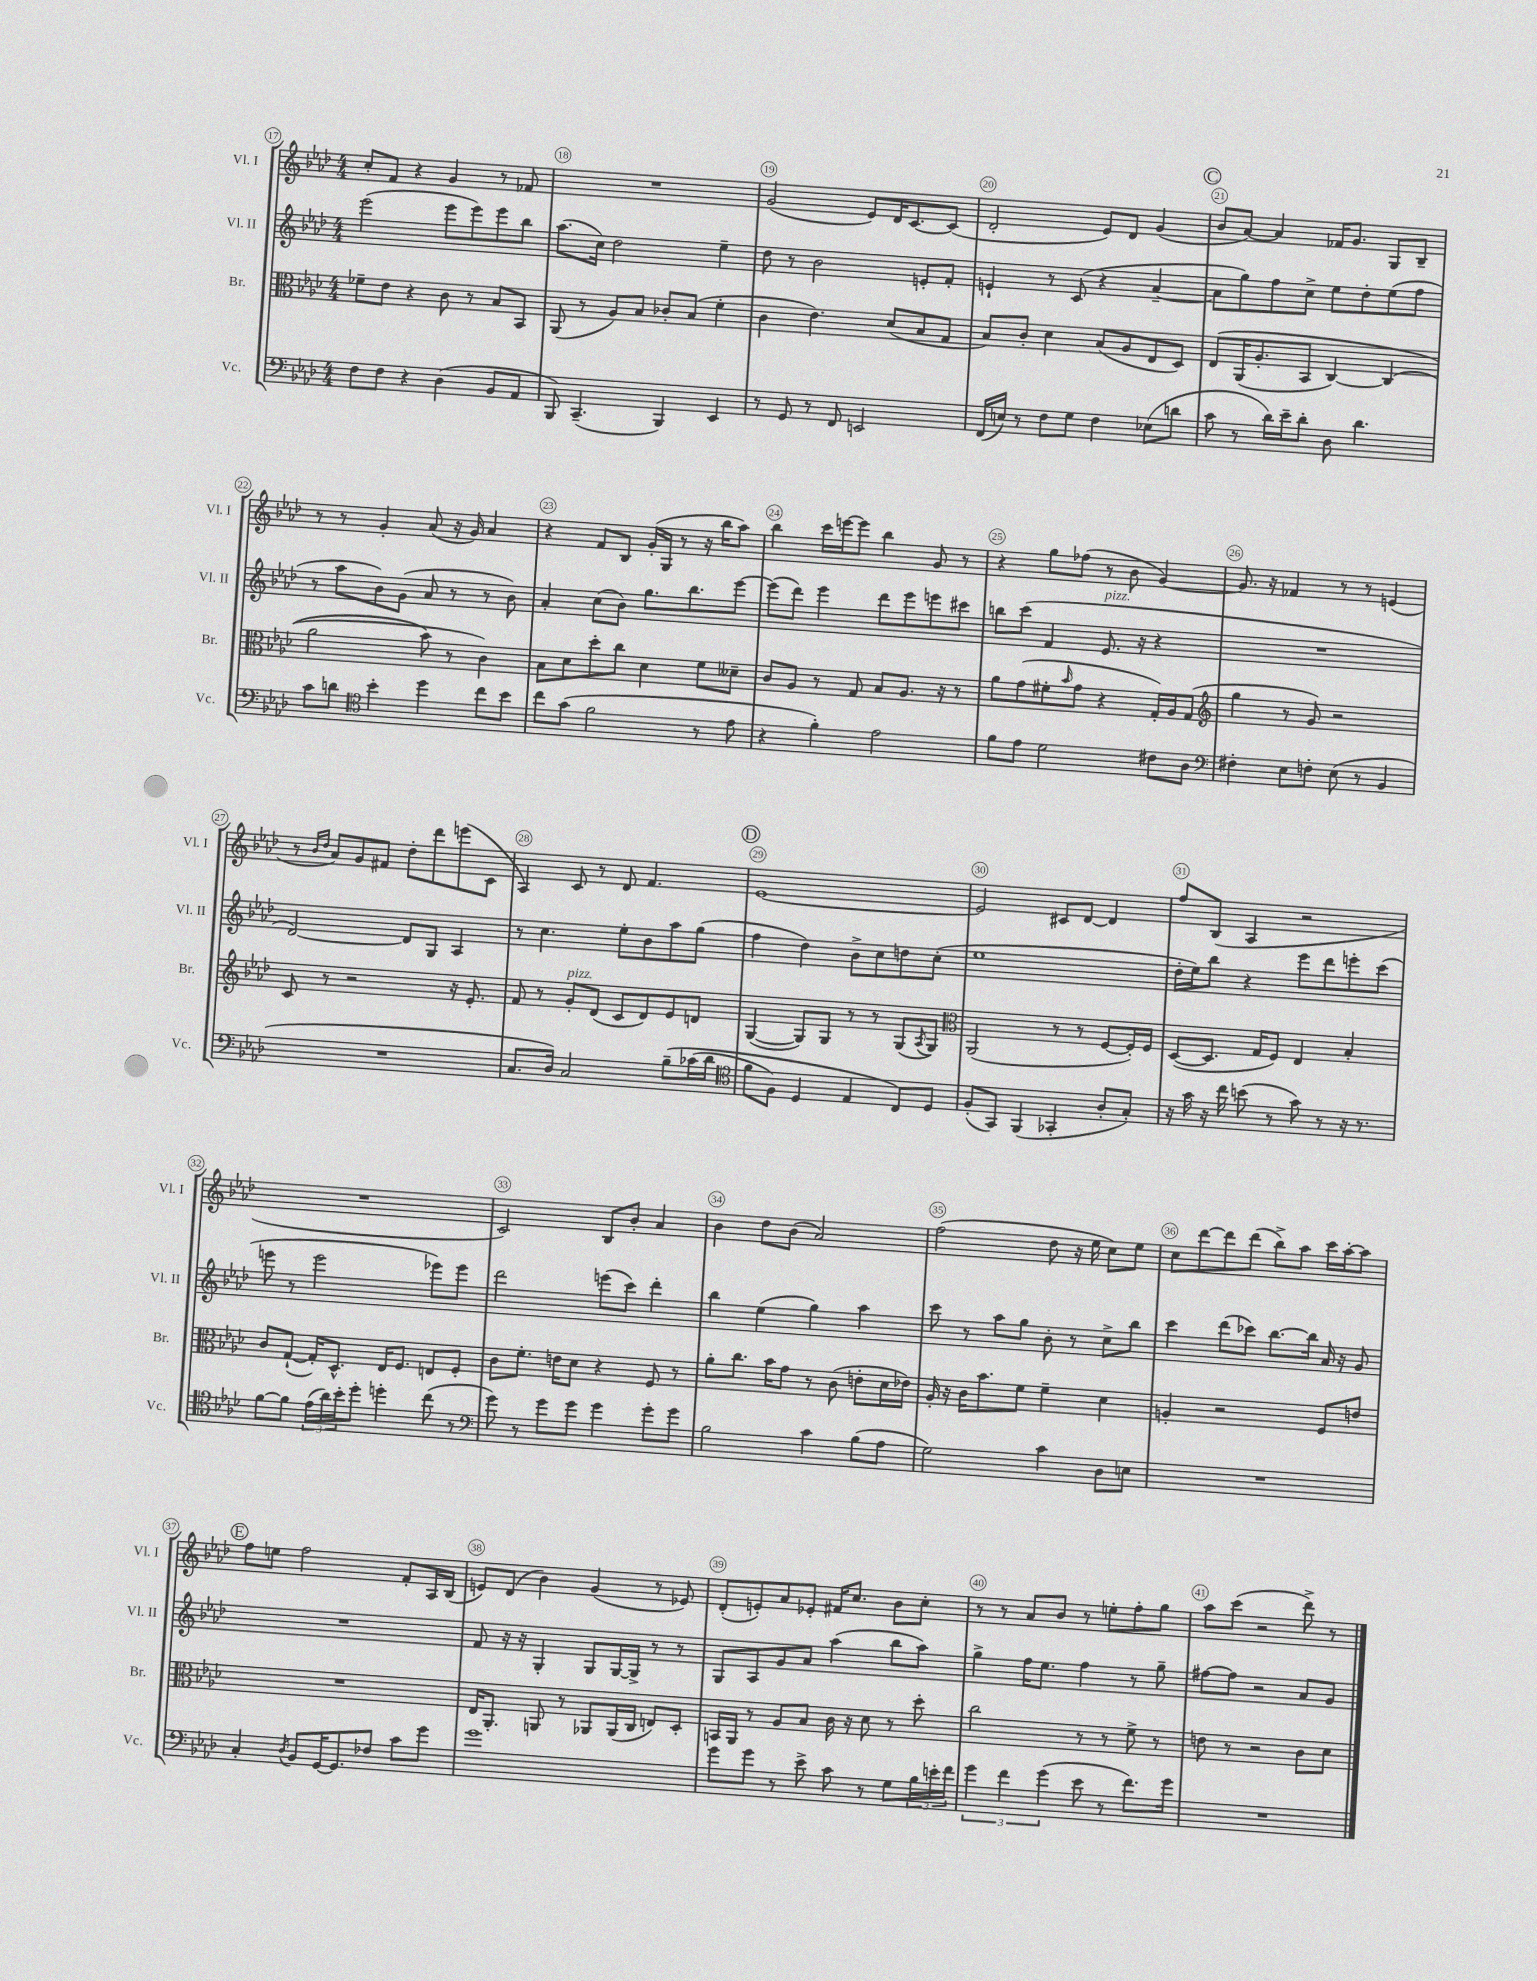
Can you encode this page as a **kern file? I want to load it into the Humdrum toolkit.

**kern	**kern	**kern	**kern
*part4	*part3	*part2	*part1
*staff4	*staff3	*staff2	*staff1
*I"Vc.	*I"Br.	*I"Vl. II	*I"Vl. I
*I'Vc.	*I'Br.	*I'Vl. II	*I'Vl. I
*clefF4	*clefC3	*clefG2	*clefG2
*k[b-e-a-d-]	*k[b-e-a-d-]	*k[b-e-a-d-]	*k[b-e-a-d-]
*M4/4	*M4/4	*M4/4	*M4/4
=17	=17	=17	=17
8F\L	8f-X~\L	(2eee-\	8cc'/L
8F\J	8e-\J	.	8f/J
4r	4r	.	4r
(4D-\	8c\	8eee-\L	4g/
.	8r	8eee-\)	.
8BB-/L	8B-/L	8eee-\	8r
8AA-/J	8BB-/J	8bb-\J	8f-X/
=18	=18	=18	=18
8BBB-/)	(8AA-/	(8.aa-\L	1r
(4.CC~/	8r	.	.
.	.	16cc\Jk)	.
.	8A-/L)	2dd-\	.
.	8B-/J	.	.
4BBB-/)	8c-X'/L	.	.
.	(8B-/J	.	.
4EE-/	4f'\	4ee-~\	.
=19	=19	=19	=19
8r	4c\	8dd-\	(2g/
8GG/	.	8r	.
8r	4.e-\)	2b-\	.
8FF/	.	.	.
2EEn/	.	.	8e-/L)
.	(8d-/L	.	16d-/K
.	.	.	[8.c/
.	8B-/	8en'/L	.
.	8G/J	8f'/J	(8c/J]
=20	=20	=20	=20
(16FF/LL	8B-/L)	4en`/	2d-'/
16En/JJ)	.	.	.
8r	8c'/J	.	.
8F\L	4d-\	8r	.
8G\J	.	(8c/	.
4F\	(8B-/L	4r	8e-/L)
.	8A-/	.	8d-/J
(8E-X\L	8E-/	[4a-~/	(4g/
8dn\J	8D-/J)	.	.
!!LO:REH:place=s1:t=C
=21	=21	=21	=21
8c\	(8E-/L	8a-\L]	8b-/L
8r	(16AA-/K	8gg\)	[8a-/J)
.	8.A-'/	.	.
16d-\LL)	.	8ff\	4a-/]
16e-~\J	.	.	.
8d-'\J	8BB-/J	8cc^\J	.
8D-\	[4C/)	8ee-\L	16f-X/KL
.	.	.	8.g/J
4.d-\	.	8dd-'\	.
.	(4C/]	(8ee-\	8G/L
.	.	8ff\J	8B-~/J
!!LO:LB:g=z
=22	=22	=22	=22
8c\L	2a-\	8r	8r
8dn\J	.	8aa-\L	8r
*clefC4	*	*	*
4b-'\	.	8b-\)	4g'/
.	.	(8g\J	.
4dd-\	8b-\)	8a-/	(8a-/
.	8r	8r	16r
.	.	.	16g/)
8cc\L	4c\)	8r	4a-/
8b-\J	.	8b-\)	.
=23	=23	=23	=23
8cc\L	8B-\L	4a-'/	4r
(8g\J	8d-\	.	.
2f\	8dd-'\	(8cc\L	8f/L
.	8cc\J	8b-\J)	8B-/J
.	4d-\	8.gg\L	(16g'/LL
.	.	.	16G/JJ
.	.	.	8r
.	.	8.bb-\	.
8r	8f\L	.	16r
.	.	.	16bb-\KL
8e-\	8d--X~\J	[8eee-\J	8aa-\J)
=24	=24	=24	=24
4r	8c/L	(8eee-\L]	4bb-\
.	8A-/J	8ddd-\J)	.
4f'\)	8r	4eee-\	16ccc\LL
.	.	.	[16eeen\J
.	8G/	.	8eee\J]
2e-\	8B-/L	8ddd-\L	4bb-\
.	8.A-/J	8eee-\	.
.	.	8eeen\	8g/
.	16r	.	.
.	8r	8ccc#X\J	8r
=25	=25	=25	=25
8f\L	8a-\L	8bbn\L	4r
8e-\J	(8g\	(8ccc\J	.
2d-\	8f#X'\	4f/	8gg\L
.	16qqb-/	.	.
.	8g\J	.	(8ff-X\J
!	!	!LO:TX:a:i:t=pizz.	!
.	4r	8.e-/	8r
.	.	.	8b-\
.	.	16r	.
8c#X\L	16G'/LL)	4r	[4g/)
.	16A-/J	.	.
8A-\J	(8G/J	.	.
=26	=26	=26	=26
*clefF4	*clefG2	*	*
4F#X'\	4gg\	1r	8.g/]
.	.	.	16r
8E-\L	8r	.	4f-X/
8Fn'\J	8g/)	.	.
(8E-\	2r	.	8r
8r	.	.	8r
4BB-/	.	.	(4en/
!!LO:LB:g=z
=27	=27	=27	=27
1r	8c/	[2d-/)	8r
.	.	.	16qqb-/LL
.	.	.	16qqdd-/JJ
.	8r	.	8a-/L)
.	2r	.	8g/
.	.	.	8f#X/J
.	.	8d-/L]	8dd-'\L
.	.	8G/J	8ddd-\
.	16r	4A-/	(8eeen\
.	8.e-'/	.	.
.	.	.	8c\J
=28	=28	=28	=28
8.C/L	8f/	8r	4A-/)
.	8r	4.cc\	.
16D-/Jk)	.	.	.
!	!LO:TX:a:i:t=pizz.	!	!
2C/	8g'/L	.	8c/
.	(8d-/J	.	8r
.	8c/L	8ee-'\L	8d-/
.	8d-/)	8b-\	4.f/
(8B-~\L	8e-/	8aa-\	.
(16c-X\L	8dn/J	(8gg\J	.
16d-\JJ	.	.	.
!!LO:REH:place=s1:t=D
=29	=29	=29	=29
*clefC4	*	*	*
8f\L	([4G/	4ff\	[1e-
8F\J)	.	.	.
4D-/	8G/L])	4dd-\)	.
.	8G/J	.	.
4E-/	8r	8b-^\L	.
.	8r	8cc\	.
8C/L)	(8G/L	8ddn\	.
.	8qA-/	.	.
8D-/J	8G/J)	(8cc'\J	.
=30	=30	=30	=30
*	*clefC3	*	*
(8F'/L	(2AA-/	1ee-	2e-/]
8GG/J)	.	.	.
(4FF/	.	.	.
4GG-X'/	8r	.	8c#X/L
.	8r	.	[8d-/J
8A-'/L	[8F/L	.	4d-/]
8G'/J)	16F'/L])	.	.
.	16F/JJ	.	.
=31	=31	=31	=31
16r	([8D-/L	16dd-'\LL	8ff/L
16g\	.	16ee-\J)	.
16r	8.D-/J]	8bb-\J	(8B-/J
16cc\	.	.	.
(8bn\	.	4r	4A-/
.	16G/KL	.	.
8r	8F/J)	.	.
8g\)	4E-/	8eee-\L	2r
8r	.	8ddd-\	.
16r	4B-'/	8eeen'\	.
8.r	.	.	.
.	.	(8ccc\J	.
!!LO:LB:g=z
=32	=32	=32	=32
[8f\L	8c/L	8eeen\	1r
8f\J]	([8G`/J	8r	.
(24e-\LL	16G'/KL])	2eee\	.
24a-\)	.	.	.
.	8.D-^^/J	.	.
24b-'\J	.	.	.
8dd-'\J	.	.	.
4ddn'\	16E-/KL	.	.
.	8.F/J	.	.
(8cc\	8En/L	8eee-X\L)	.
8r	8F'/J	8eee-\J	.
=33	=33	=33	=33
*clefF4	*	*	*
8g\)	8c\L	2ddd-\	2c/)
8r	8.f'\J	.	.
8g\L	.	.	.
.	16en\KL	.	.
8g\J	8d-\J	.	.
4g\	4r	(8eeen\L	8B-/L
.	.	8ccc\J)	8b-'/J
8g'\L	8F/	4ddd-'\	4a-/
8g\J	8r	.	.
=34	=34	=34	=34
2B-\	8a-'\L	4bb-\	4b-\
.	8.cc\J	.	.
.	.	(4ee-\	8dd-\L
.	16b-\KL	.	.
.	8g\J	.	(8b-\J
4c\	8r	4gg\)	2a-/)
.	(8c\	.	.
(8B-\L	8en'\L	4aa-\	.
8A-\J	16d-\L	.	.
.	16e-X\JJ)	.	.
=35	=35	=35	=35
2G\)	16A-'/	8ccc\	(2ff\
.	16r	.	.
.	16c\KL	8r	.
.	8.b-\	.	.
.	.	8aa-\L	.
.	8f\J	8gg\J	.
4c\	4f~\	8b-'\	8dd-\
.	.	8r	16r
.	.	.	16ee-\
8D-\L	4d-\	8cc^\L	8cc\L)
8En\J	.	8bb-\J	8ee-\J
=36	=36	=36	=36
1r	4An'/	4ccc\	8cc\L
.	.	.	[8ddd-\
.	2r	(8ddd-\L	8ddd-\]
.	.	8ccc-X\J)	(8ddd-\J
.	.	[8.bb-\L	8bb-^\L)
.	.	.	8aa-\J
.	.	16bb-\Jk]	.
.	8F/L	16a-/	16ccc\LL
.	.	16r	[16aa-'\J
.	8en/J	8g/	8aa-\J]
!!LO:LB:g=z
!!LO:REH:place=s1:t=E
=37	=37	=37	=37
4C'/	1r	1r	8ff\L
.	.	.	8een\J
8qD-/	.	.	.
8BB-/L	.	.	2ff\
[16GG/K	.	.	.
8.GG/]	.	.	.
8F-X/J	.	.	.
8c\L	.	.	8f'/L
8g\J	.	.	16A-/L
.	.	.	(16B-/JJ
=38	=38	=38	=38
1g	16E-/KL	8f/	8en/L)
.	8.AA-'/J	.	.
.	.	16r	(8d-/J
.	.	16r	.
.	8AAn/	4G'/	4b-\)
.	8r	.	.
.	8AA-X/L	8G/L	(4g/
.	(16AA-/L	[16G/L	.
.	16C/JJ	16G^/JJ]	.
.	8En/L)	8r	8r
.	8D-'/J	8r	8e-X/)
=39	=39	=39	=39
8g\L	16BBn/LL	8G/L	(8d-'/L
.	16AA-/JJ	.	.
8g\J	8r	8A-/	8en'/)
8r	8A-/L	8g/	8a-/
8e-^\	8B-/J	8a-/J	8e-X'/J
8c\	16c\	(4aa-\	16f#X/KL
.	16r	.	8.cc/J
8r	8d-\	.	.
8G\L	8r	8bb-\L	8b-\L
24B-\L	8dd-'\	8aa-\J)	8cc'\J
24en'\	.	.	.
24f\JJ	.	.	.
=40	=40	=40	=40
6g\	2cc\	4gg^\	8r
.	.	.	8r
6f\	.	.	.
.	.	16ff\KL	8a-/L
.	.	8.ee-\J	.
(6g\	.	.	.
.	.	.	8b-/J
8e-\	8r	4ff\	8r
8r	8r	.	8een'\L
8.f\L)	8f^\	8r	8ff'\
.	8r	8gg~\	8gg\J
16g\Jk	.	.	.
=41	=41	=41	=41
1r	8en\	[8ff#X\L	8aa-\L
.	8r	8ff#\J]	(8ccc\J
.	2r	2r	2r
.	8c\L	8a-/L	8ddd-^\)
.	8d-\J	8g/J	8r
==	==	==	==
*-	*-	*-	*-
